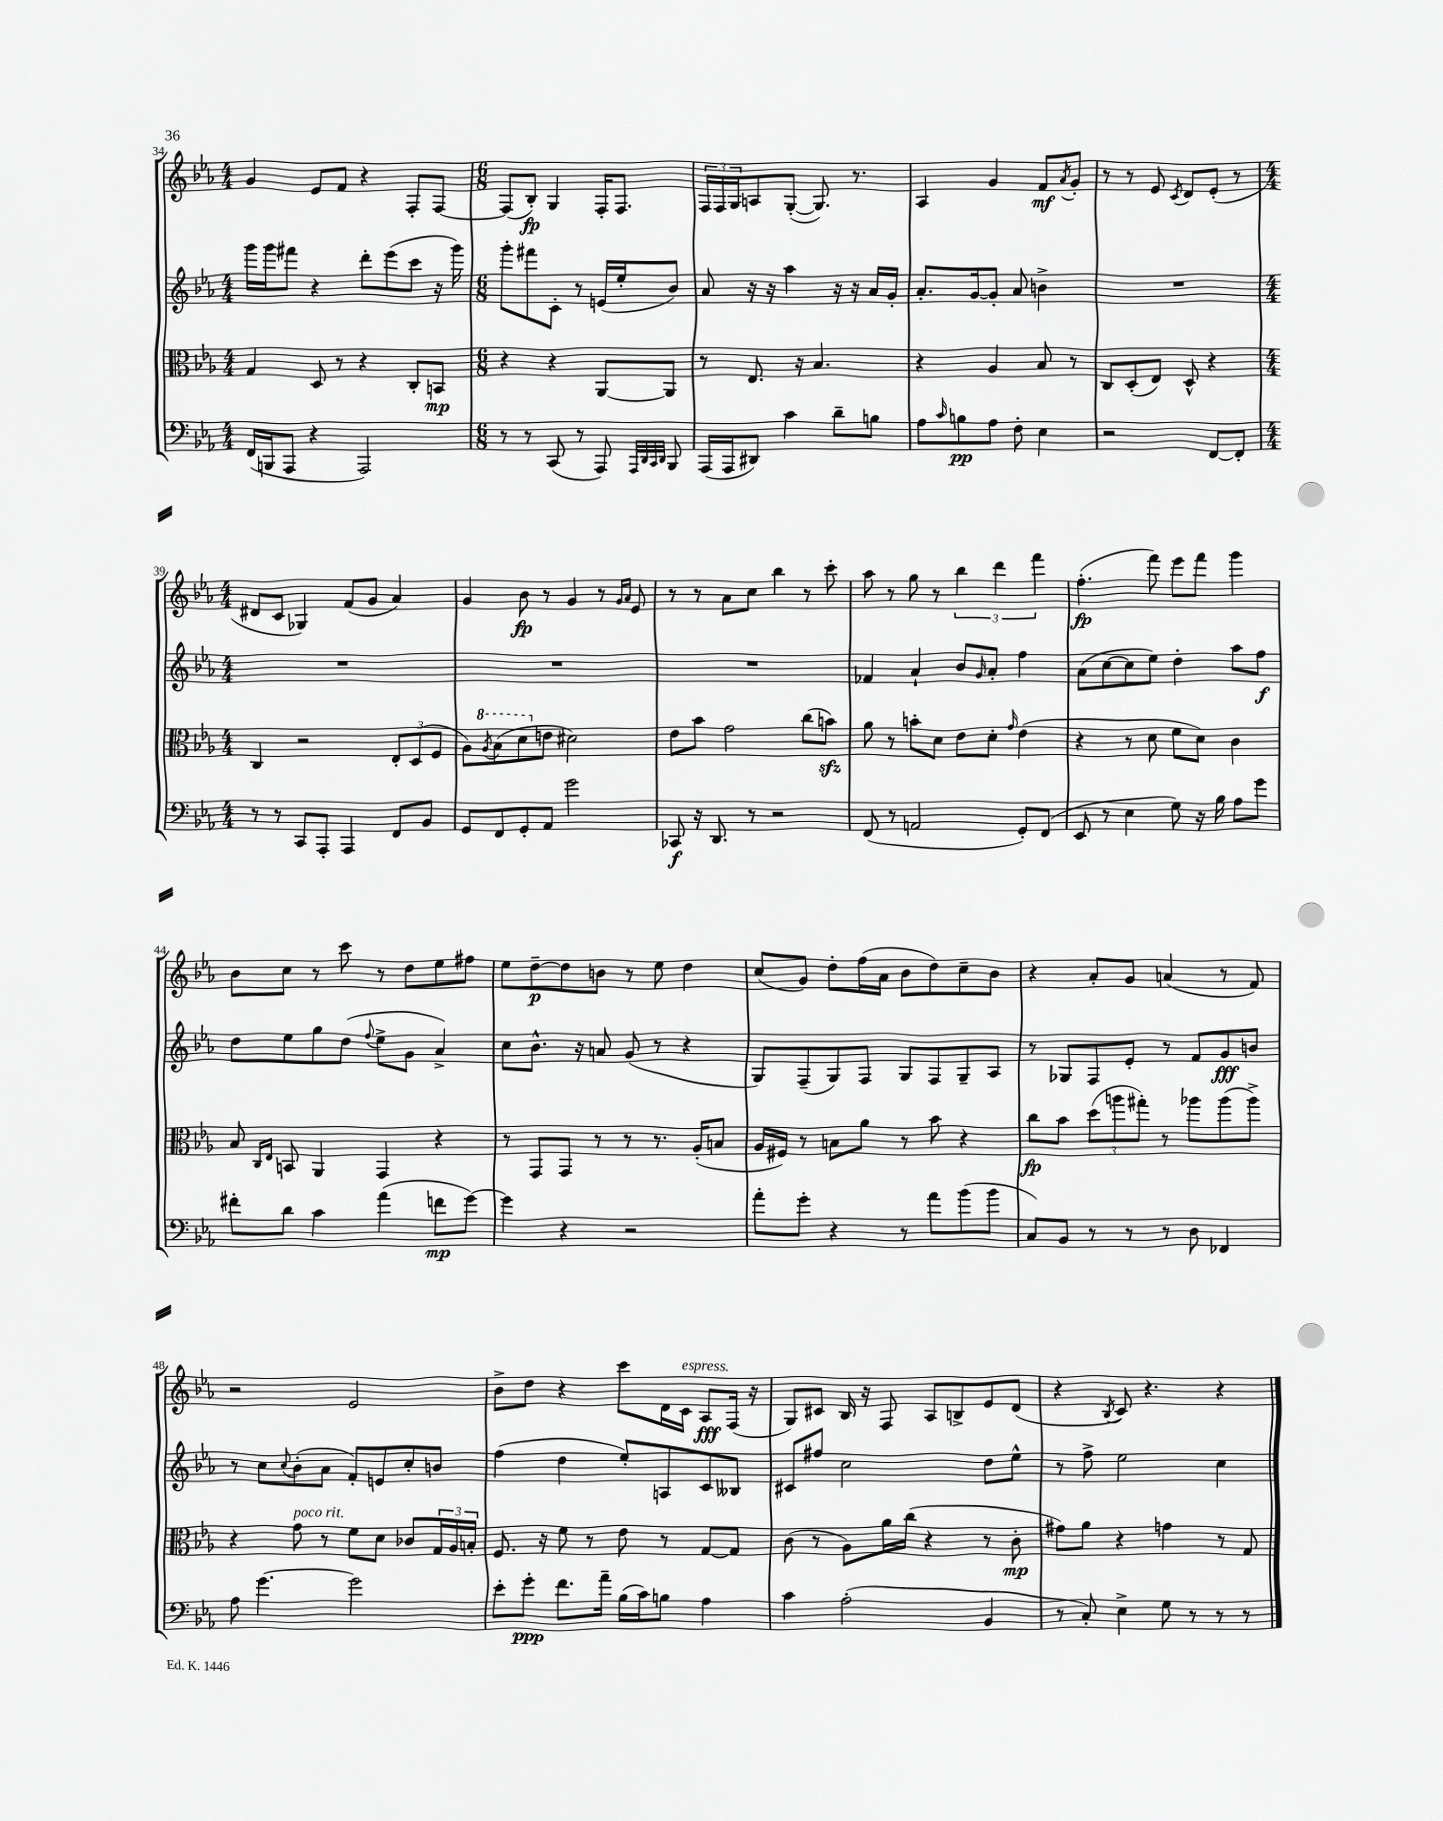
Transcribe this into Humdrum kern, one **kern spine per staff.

**kern	**kern	**kern	**kern
*staff4	*staff3	*staff2	*staff1
*clefF4	*clefC3	*clefG2	*clefG2
*k[b-e-a-]	*k[b-e-a-]	*k[b-e-a-]	*k[b-e-a-]
*M4/4	*M4/4	*M4/4	*M4/4
(16FF/LL	4G/	16ggg\LL	4g/
16BBB/J	.	16ggg\J	.
8AAA-/J	.	8fff#\J	.
4r	8D/	4r	8e-/L
.	8r	.	8f/J
2AAA-/)	4r	8ddd'\L	4r
.	.	(8eee-\	.
.	8C'/L	8ccc\J	8F'/L
.	8BB/J	16r	[8F/J
.	.	16ggg\)	.
=	=	=	=
*M6/8	*M6/8	*M6/8	*M6/8
8r	4r	8ggg'\L	(8F/]L
8r	.	8fff#\	8B-'/J)
(8CC/	4r	8c'\J	4G/
8r	.	8r	.
8AAA-/)	[8AA-/L	(16e/LL	16F'/LK
.	.	16ee-'/J	8.F/J
32qqAAA-/LLL	.	.	.
32qqDD/	.	.	.
32qqCC/	.	.	.
32qqDD/JJJ	.	.	.
8BBB-/	8AA-/]J	8b-/J)	.
=	=	=	=
(16AAA-/LL	8r	8a-/	24F/LL
.	.	.	24F/
16AAA-/J	.	.	.
.	.	.	24G/J
8DD#/J)	8.E-/	16r	8A/
.	.	16r	.
4c\	.	4aa-\	([8G'/J
.	16r	.	.
.	4.B-/	.	8.G/])
8d~\L	.	16r	.
.	.	16r	8.r
8B\J	.	16a-/LL	.
.	.	16g'/JJ	.
=	=	=	=
8A-\L	4r	8.a-'/L	4A-/
16qqc/	.	.	.
8B\	.	.	.
.	.	[16g/k	.
8A-\J	4A-/	8g'/]J	4g/
8F'\	.	8a-/	.
4E-\	8B-/	4b^\	8f/L
.	.	.	8qa-/
.	8r	.	8g'/J
=	=	=	=
2r	8C/L	2.r	8r
.	(8D'/	.	8r
.	8E-/J)	.	8e-/
.	.	.	8qc/
.	8D^^/	.	8d/L
[8FF/L	4r	.	(8e-'/J
8FF'/]J	.	.	8r
=	=	=	=
*M4/4	*M4/4	*M4/4	*M4/4
8r	4C/	1r	8d#/L
8r	.	.	8c/J
8CC/L	2r	.	4G-/)
8AAA-'/J	.	.	.
4AAA-/	.	.	(8f/L
.	.	.	8g/J
8FF/L	12E-'/L	.	4a-/)
.	(12D/	.	.
8BB-/J	.	.	.
.	12F/J	.	.
=	=	=	=
8GG/L	8A-\L)	1r	4g/
.	8qa-/	.	.
8FF/	(8b-\	.	.
8GG'/	8dd\	.	8b-\
8AA-/J	8e\J	.	8r
2g\	2d#\)	.	4g/
.	.	.	8r
.	.	.	16qqg/LL
.	.	.	16qqa-/JJ
.	.	.	8e-/
=	=	=	=
8CC-/	8e-\L	1r	8r
16r	8b-\J	.	8r
8.DD/	.	.	.
.	2g\	.	8a-\L
8r	.	.	8cc\J
2r	.	.	4bb-\
.	(8cc\L	.	8r
.	8b\J)	.	8ccc'\
=	=	=	=
(8FF/	8a-\	4f-/	8aa-\
8r	8r	.	8r
2AA/	8b'\L	4a-`/	8gg\
.	8d\J	.	8r
.	8e-\L	8b-/L	6bb-\
.	.	16qqg/	.
.	8d'\J	8a-'/J	.
.	.	.	6ddd\
.	16qqg/	.	.
8GG'/L)	(4e-\	4ff\	.
.	.	.	6fff\
(8FF/J	.	.	.
=	=	=	=
8EE-/	4r	(8a-\L	(4.ff'\
8r	.	[8cc\	.
4E-\	8r	8cc\]	.
.	8d\	8ee-\J)	8fff\)
8G\)	8f\L	4dd'\	8eee-\L
16r	8d\J)	.	8fff\J
16B-\	.	.	.
8A-\L	4c\	8aa-\L	4ggg\
8g\J	.	8ff\J	.
=	=	=	=
8f#'\L	8B-/	8dd\L	8b-\L
.	16qqC/LL	.	.
.	16qqE-/JJ	.	.
8d\J	8BB/	8ee-\	8cc\J
4c\	4AA-/	8gg\	8r
.	.	(8dd\J	8ccc\
.	.	8qqff/	.
(4a-\	4GG/	8ee-^\L	8r
.	.	8g\J	8dd\L
8f\L	4r	4a-^/)	8ee-\
[8g\J)	.	.	8ff#\J
=	=	=	=
4g\]	8r	8cc\L	8ee-\L
.	8GG/L	8.b-^^\J	[8dd~\
4r	8GG/J	.	8dd\]
.	.	16r	.
.	8r	8a/	8b\J
2r	8r	(8g/	8r
.	8.r	8r	8ee-\
.	.	4r	4dd\
.	(16A-'/LK	.	.
.	8B/J	.	.
=	=	=	=
8a-'\L	16A-/LL	8G/L)	(8cc/L
.	16F#/JJ)	.	.
8g'\J	8r	(8F~/	8g/J)
4r	8B\L	8G/)	8dd'\L
.	8a-\J	8F/J	(16ff\L
.	.	.	16a-\JJ
8r	8r	8G/L	8b-\L
8a-\L	8b-\	8F/	8dd\)
(8b-\	4r	8G~/	8cc~\
8b-\J	.	8A-/J	8b-\J
=	=	=	=
8C/L)	8cc\L	8r	4r
8BB-/J	8b-\J	8G-/L	.
8r	(12dd\L	8F/	8a-'/L
.	12aa\	.	.
8r	.	8e-'/J	8g/J
.	12gg#'\J)	.	.
8r	8r	8r	(4a/
8D\	8aa-\L	8f/L	.
4FF-/	(8aa-\	8g/	8r
.	8aa-^\J)	8b/J	8f/)
=	=	=	=
8A-\	4r	8r	2r
[4.g\	.	8cc\L	.
.	.	8qqcc/	.
.	8g\	(8b-'\	.
.	8r	8a-\J	.
2g\]	8f\L	8f'/L)	2e-/
.	8d\J	8e/	.
.	8c-/L	8cc'/	.
.	24G/L	8b/J	.
.	24A-/	.	.
.	24B'/JJ	.	.
=	=	=	=
8e-'\L	8.F/	(4ff\	8b-^\L
8g'\J	.	.	8dd\J
.	16r	.	.
8.f\L	8f\	4dd\	4r
.	8r	.	.
16a-~\Jk	.	.	.
(16B-\LL	8e-\	8ee-'/L)	8ccc\L
16c\J)	.	.	.
8B\J	8r	8A/	16d\L
.	.	.	16c\JJ
4A-\	[8G/L	8c/	8A-/L
.	8G/]J	8B--/J	(16F/Jk
.	.	.	16r
=	=	=	=
4c\	(8c\	8c#/L	8G/L)
.	8r	8ff#/J	8c#/J
(2A-'\	8A-\L)	2cc\	16B-/
.	.	.	16r
.	16a-\L	.	8F/
.	(16cc\JJ	.	.
.	4r	.	8A-/L
.	.	.	8B^/
4BB-/	8r	8dd\L	8e-/
.	8c'\	8ee-^^\J	(8d/J
=	=	=	=
8r	8g#\L)	8r	4r
8C'/)	8a-\J	8ff^\	.
.	.	.	8qB-/
4E-^\	4r	2ee-\	8c/)
.	.	.	4.r
8G\	4g\	.	.
8r	.	.	.
8r	8r	4cc\	4r
8r	8G/	.	.
==	==	==	==
*-	*-	*-	*-
